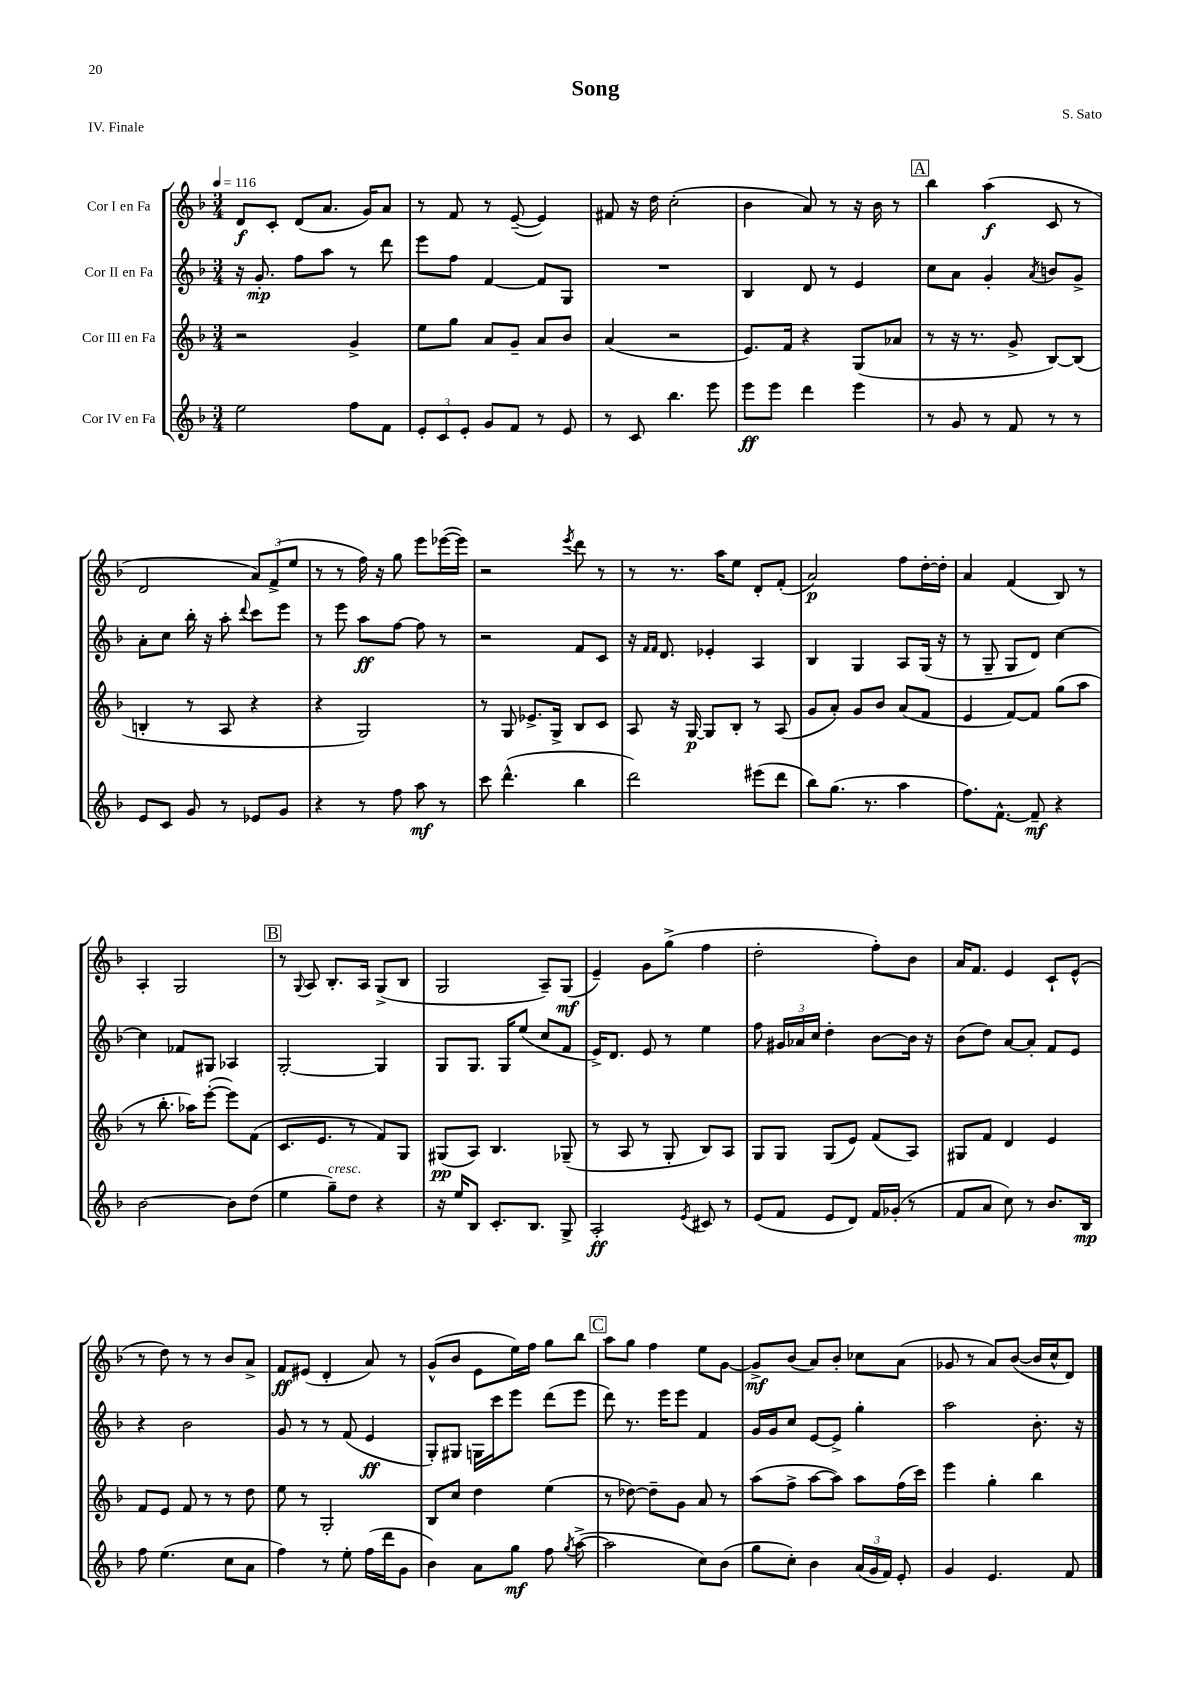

**kern	**kern	**kern	**kern
*staff4	*staff3	*staff2	*staff1
*clefG2	*clefG2	*clefG2	*clefG2
*k[b-]	*k[b-]	*k[b-]	*k[b-]
*M3/4	*M3/4	*M3/4	*M3/4
*MM116	*MM116	*MM116	*MM116
2ee	2r	16r	8d
.	.	8.g'	.
.	.	.	8c'
.	.	8ff	(8d
.	.	8aa	8.a
8ff	4g^	8r	.
.	.	.	16g)
8f	.	8ddd	8a
=	=	=	=
12e'	8ee	8eee	8r
12c	.	.	.
.	8gg	8ff	8f
12e'	.	.	.
8g	8a	[4f	8r
8f	8g~	.	([8e~
8r	8a	8f]	4e])
8e	8b-	8G	.
=	=	=	=
8r	(4a	2.r	8f#
8c	.	.	16r
.	.	.	16dd
4.bb-	2r	.	(2cc'
8eee	.	.	.
=	=	=	=
8eee	8.e)	4B-	4b-
8eee	.	.	.
.	16f	.	.
4ddd	4r	8d	8a)
.	.	8r	8r
4eee	(8G	4e	16r
.	.	.	16b-
.	8a-	.	8r
=	=	=	=
8r	8r	8cc	4bb-
8g	16r	8a	.
.	8.r	.	.
8r	.	4g'	(4aa
8f	8g^	.	.
.	.	8qa	.
8r	[8B-)	8b	8c
8r	(8B-]	8g^	8r
=	=	=	=
8e	4B'	8a'	2d
8c	.	8cc	.
8g	8r	16bb-'	.
.	.	16r	.
8r	8A	8aa'	.
.	.	8qqddd	.
8e-	4r	8ccc	12a)
.	.	.	(12f^
8g	.	8eee	.
.	.	.	12ee
=	=	=	=
4r	4r	8r	8r
.	.	8eee	8r
8r	2G)	8aa	16ff)
.	.	.	16r
8ff	.	[8ff	8gg
8aa	.	8ff]	8eee
8r	.	8r	([16eee-
.	.	.	16eee-])
=	=	=	=
8ccc	8r	2r	2r
(4.ddd^^	8G	.	.
.	8.e-^	.	.
.	16G^	.	.
.	.	.	8qeee
4bb-	8B-	8f	8ddd
.	8c	8c	8r
=	=	=	=
2ddd)	8A	16r	8r
.	.	16qqf	.
.	.	16qqf	.
.	.	8.d	.
.	16r	.	8.r
.	[16G	.	.
.	8G]	4e-'	.
.	.	.	16aa
.	8B-'	.	8ee
(8eee#	8r	4A	8d'
8ddd	(8A	.	(8f'
=	=	=	=
8bb-)	8g	4B-	2a)
(8.gg	8a')	.	.
.	8g	4G	.
8.r	.	.	.
.	8b-	.	.
4aa	(8a	8A	8ff
.	8f	(16G	[16dd'
.	.	16r	16dd']
=	=	=	=
8.ff)	4e	8r	4a
.	.	8G~	.
[8.f^^	.	.	.
.	[8f)	8G	(4f
8f~]	8f]	8d)	.
4r	(8gg	[4cc	8B-)
.	8aa	.	8r
=	=	=	=
[2b-	8r	4cc]	4A'
.	8.bb-'	.	.
.	.	8f-	2G
.	16aa-)	.	.
.	([8eee'	8G#	.
8b-]	8eee])	4A-	.
(8dd	(8f	.	.
=	=	=	=
4ee	8.c	[2G'	8r
.	.	.	8qqG
.	.	.	8A
.	8.e	.	.
8gg~)	.	.	8.B-'
8dd	8r	.	.
.	.	.	16A
4r	8f)	4G]	(8G^
.	8G	.	8B-
=	=	=	=
16r	(8G#	8G	2G
16ee	.	.	.
8B-	8A)	8.G	.
8.c'	4.B-	.	.
.	.	16G	.
.	.	(8ee	.
8.B-	.	.	.
.	.	8cc	8A~)
8G^	(8G-~	8f	(8G
=	=	=	=
2A'	8r	16e^)	4e~)
.	.	8.d	.
.	8A	.	.
.	8r	8e	8g
.	8G'	8r	(8gg^
8qe	.	.	.
8c#	8B-)	4ee	4ff
8r	8A	.	.
=	=	=	=
(8e	8G	8ff	2dd'
8f	8G	24g#	.
.	.	24a-	.
.	.	24cc	.
8e	(8G	4dd'	.
8d)	8e)	.	.
16f	(8f	[8b-	8ff')
(16g-'	.	.	.
8r	8A)	16b-]	8b-
.	.	16r	.
=	=	=	=
8f	8G#	(8b-	16a
.	.	.	8.f
8a	8f	8dd)	.
8cc)	4d	[8a	4e
8r	.	8a']	.
8.b-	4e	8f	8c`
.	.	8e	(8e^^
16B-	.	.	.
=	=	=	=
8ff	8f	4r	8r
(4.ee	8e	.	8dd)
.	8f	2b-	8r
.	8r	.	8r
8cc	8r	.	8b-
8a	8dd	.	8a^
=	=	=	=
4ff)	8ee	8g	8f
.	8r	8r	(8e#
8r	2G'	8r	4d'
8ee'	.	(8f	.
(16ff	.	4e	8a)
16ddd	.	.	.
8g	.	.	8r
=	=	=	=
4b-)	8B-	8G')	(8g^^
.	8cc	8G#	8b-
8a	4dd	16G	8e
.	.	16ccc	.
8gg	.	8eee	16ee)
.	.	.	16ff
8ff	(4ee	(8ddd	8gg
8qgg	.	.	.
([8aa^	.	8eee	8bb-
=	=	=	=
2aa]	8r	8ddd)	8aa
.	[8dd-)	8.r	8gg
.	8dd-~]	.	4ff
.	.	16eee	.
.	8g	8eee	.
8cc)	8a	4f	8ee
(8b-	8r	.	[8g
=	=	=	=
8gg	(8aa	16g	8g^]
.	.	16g	.
8cc')	8ff^	8cc	(8b-
4b-	[8aa	[8e	8a)
.	8aa])	8e^]	8b-'
(24a	8aa	4gg'	8cc-
24g	.	.	.
24f)	.	.	.
8e'	(16ff	.	(8a
.	16ccc)	.	.
=	=	=	=
4g	4eee	2aa	8g-
.	.	.	8r
4.e	4gg'	.	8a)
.	.	.	([8b-
.	4bb-	8.b-'	16b-]
.	.	.	16cc^^
8f	.	.	8d)
.	.	16r	.
==	==	==	==
*-	*-	*-	*-
